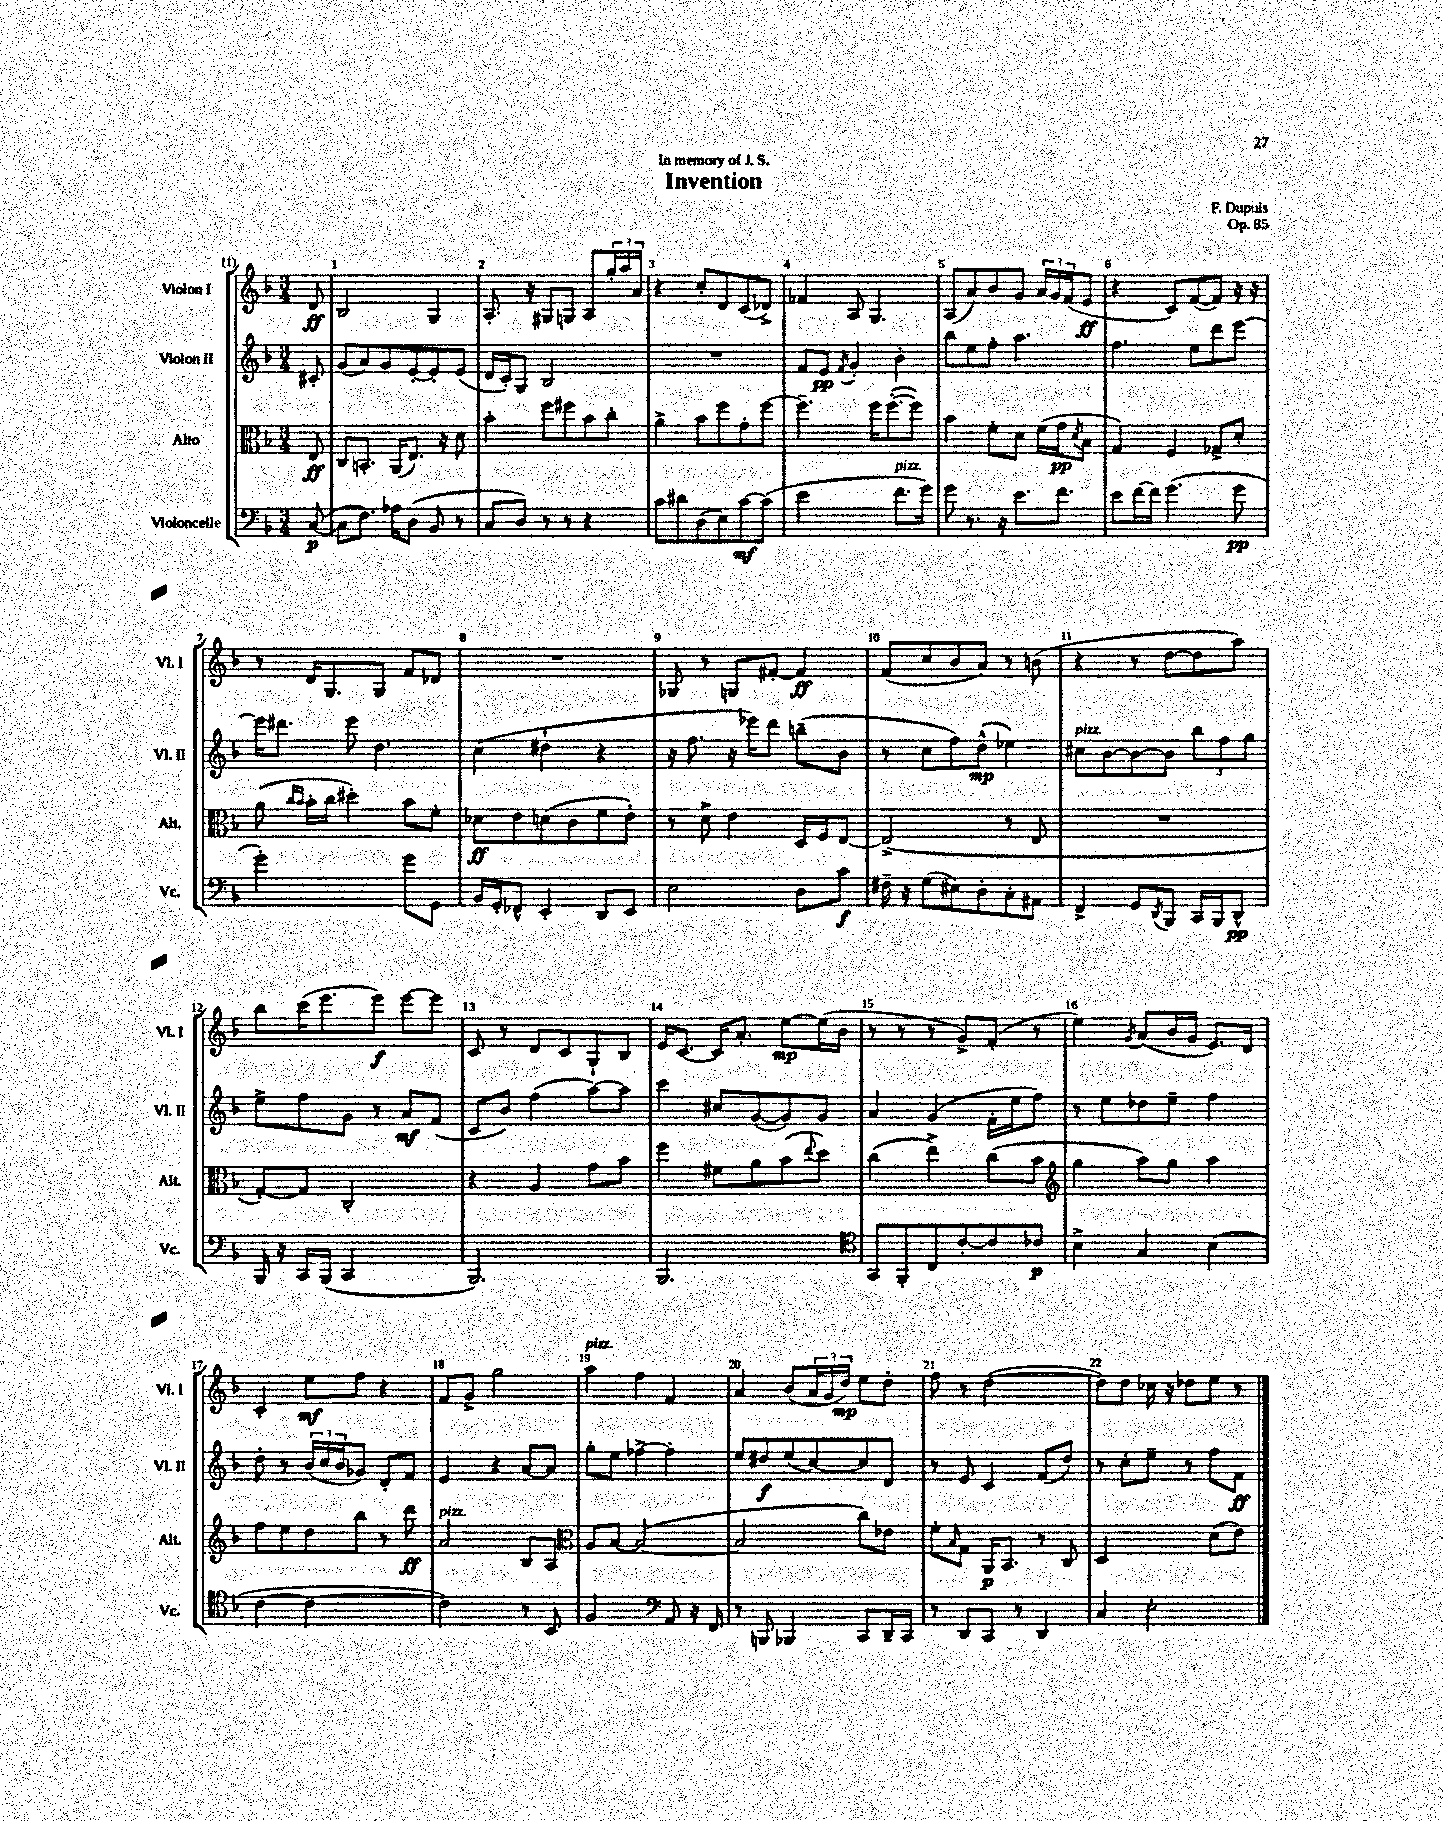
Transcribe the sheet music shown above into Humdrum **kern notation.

**kern	**kern	**kern	**kern
*staff4	*staff3	*staff2	*staff1
*clefF4	*clefC3	*clefG2	*clefG2
*k[b-]	*k[b-]	*k[b-]	*k[b-]
*M3/4	*M3/4	*M3/4	*M3/4
([8C	8E	8c#'	8d
=	=	=	=
8C]	8C	(8g	2B-
8.F)	8.BB'	8a)	.
.	.	8g	.
16A-	(16AA	.	.
(8D	8.E)	[8e'	.
8BB-	.	8e']	4G
.	16r	.	.
8r	8d	(8e	.
=	=	=	=
8C	4b-'	16d	8.A'
.	.	16c')	.
8D)	.	8G	.
.	.	.	16r
8r	8ff	2B-	8G#
8r	8ff#	.	8G
4r	8b-	.	8A
.	8cc'	.	24gg'
.	.	.	24aa
.	.	.	24a
=	=	=	=
8c	4a^	2.r	4r
8d#	.	.	.
(8D	8b-	.	8cc'
8E)	8ff	.	8d
[8c	8g'	.	(8c
(8c]	[8ff	.	8d-^)
=	=	=	=
2e	4.ff~]	8f	4f-
.	.	8e	.
.	.	8qf	.
.	.	4g'	8A
.	16ff	.	4.G
.	([8.ff'	.	.
8.f	.	4b-'	.
.	8ff])	.	.
16g)	.	.	.
=	=	=	=
8g	4b-	8bb-	(8A
8.r	.	8ee	8a)
.	8f'	8ff'	8b-
16r	.	.	.
8.e	8d	4.aa	8g
.	(16f	.	24a
.	.	.	24g
8.f	16g	.	.
.	.	.	(24f
.	8qd	.	.
.	8B-	.	8e
=	=	=	=
8e	4G)	4.ff	4r
[16f	.	.	.
16f]	.	.	.
(4.g	4F	.	8c)
.	.	8ee	([8f
.	8G-^	8ddd	8f])
8g	8d'	[8eee	16r
.	.	.	16r
=	=	=	=
2g')	(8a	16eee]	8r
.	.	8.ddd#	.
.	16qqcc	.	.
.	16qqb-	.	.
.	16b-'	.	16d
.	16cc	.	8.G
.	4dd#')	8eee	.
.	.	4.dd	8G
8g	8b-	.	8f
8GG	8f'	.	8d-
=	=	=	=
16BB-	8d-	(4cc	2.r
16GG'	.	.	.
8FF-^^	8e	.	.
4EE'	(8d	4dd#`	.
.	8c	.	.
8DD	8f	4r	.
8EE	8e')	.	.
=	=	=	=
2E	8r	16r	8G-
.	.	8.ff	.
.	8d^	.	8r
.	4e	16r	8G
.	.	16eee-)	.
.	.	8ddd	[8f#'
8D	16D	(8bb~	4f#]
.	16F	.	.
8c	[8E	8b-	.
=	=	=	=
16F#~	(2E^]	8r	(8f
16r	.	.	.
(8G	.	8cc	8cc
8E#)	.	8ff)	8b-
8D'	.	(8dd^^	8a)
8C'	8r	4ee-)	8r
8AA#	8E	.	(8b
=	=	=	=
4FF^	2.r	8cc#	4r
.	.	[8b-	.
8GG	.	8b-_	8r
8qDD	.	.	.
8BBB-	.	8b-]	[8dd
16CC	.	12bb-	8dd]
16BBB-	.	.	.
.	.	12ff	.
8DD^^	.	.	8aa)
.	.	12gg	.
=	=	=	=
16BBB-	[8G')	8ee^	8bb-
16r	.	.	.
16CC	8G]	8ff	(16ccc
(16BBB-	.	.	8.eee
2CC	2C'	8g	.
.	.	8r	8eee)
.	.	8a	[8eee
.	.	(8f	8eee]
=	=	=	=
2.BBB-)	4r	8c	8c
.	.	8b-)	8r
.	4A	(4ff	8d
.	.	.	8c
.	8g	[8aa)	8G`
.	8b-	8aa]	8B-
=	=	=	=
2.BBB-	4ff	4ccc	16e
.	.	.	[8.c
.	8f#	8cc#	16c]
.	.	.	8.a'
.	8a	([8g	.
.	(8b-	8g])	[8ee
.	8qqee	.	.
.	8dd)	8g	(16ee]
.	.	.	16b-
=	=	=	=
*clefC4	*	*	*
8GG	(4cc	4a	8r
8FF'	.	.	8r
8C	4ee^)	(4g	8r
[8c'	.	.	8g^)
8c]	(8cc	16f'	(8f'
.	.	16ee	.
8c-	8b-	8ff)	8r
=	=	=	=
*	*clefG2	*	*
4B-^	4gg	8r	4ee)
.	.	8ee	.
.	.	.	8qg
4G	8aa)	8dd-	(8a
.	8gg	8ee~	16b-
.	.	.	16g
(4B-	4aa	4ff	8.e)
.	.	.	16d
=	=	=	=
[4c	8ff	8dd'	4c'
.	8ee	8r	.
2c_	8dd	(24b-	8ee
.	.	24cc	.
.	.	24b-	.
.	8bb-	8g-)	8ff
.	8r	8d'	4r
.	8ddd	8f	.
=	=	=	=
2c])	2a	4e	8f
.	.	.	8g^
.	.	4r	2gg
8r	8B-	[8a	.
8BB-	8A	8a]	.
=	=	=	=
*	*clefC3	*	*
2F	8A	8gg'	4aa
.	[8B-	8ee	.
.	(2B-_	[4ff-^	4ff
*clefF4	*	*	*
8AA	.	4ff-']	4f
16r	.	.	.
16FF	.	.	.
=	=	=	=
8r	2B-]	8ee	4a
8BBB	.	8dd#	.
4BBB-	.	(8ee	(8b-
.	.	[8cc)	24a
.	.	.	24g
.	.	.	24dd)
8CC	8cc)	8cc]	8ee
16DD~	8e-	8d	8dd'
16CC	.	.	.
=	=	=	=
8r	8f'	8r	8ff
.	16qqB-	.	.
8DD	8G	8e	8r
8CC	16AA	4c	([2dd
.	8.BB-	.	.
8r	.	.	.
4DD	8r	(8f	.
.	8C	8dd)	.
=	=	=	=
4C	2D	8r	8dd])
.	.	8cc'	8dd
2E'	.	8ee~	16cc-
.	.	.	16r
.	.	8r	8dd-
.	(8d	8ff	8ee
.	8e)	8f	8r
==	==	==	==
*-	*-	*-	*-
